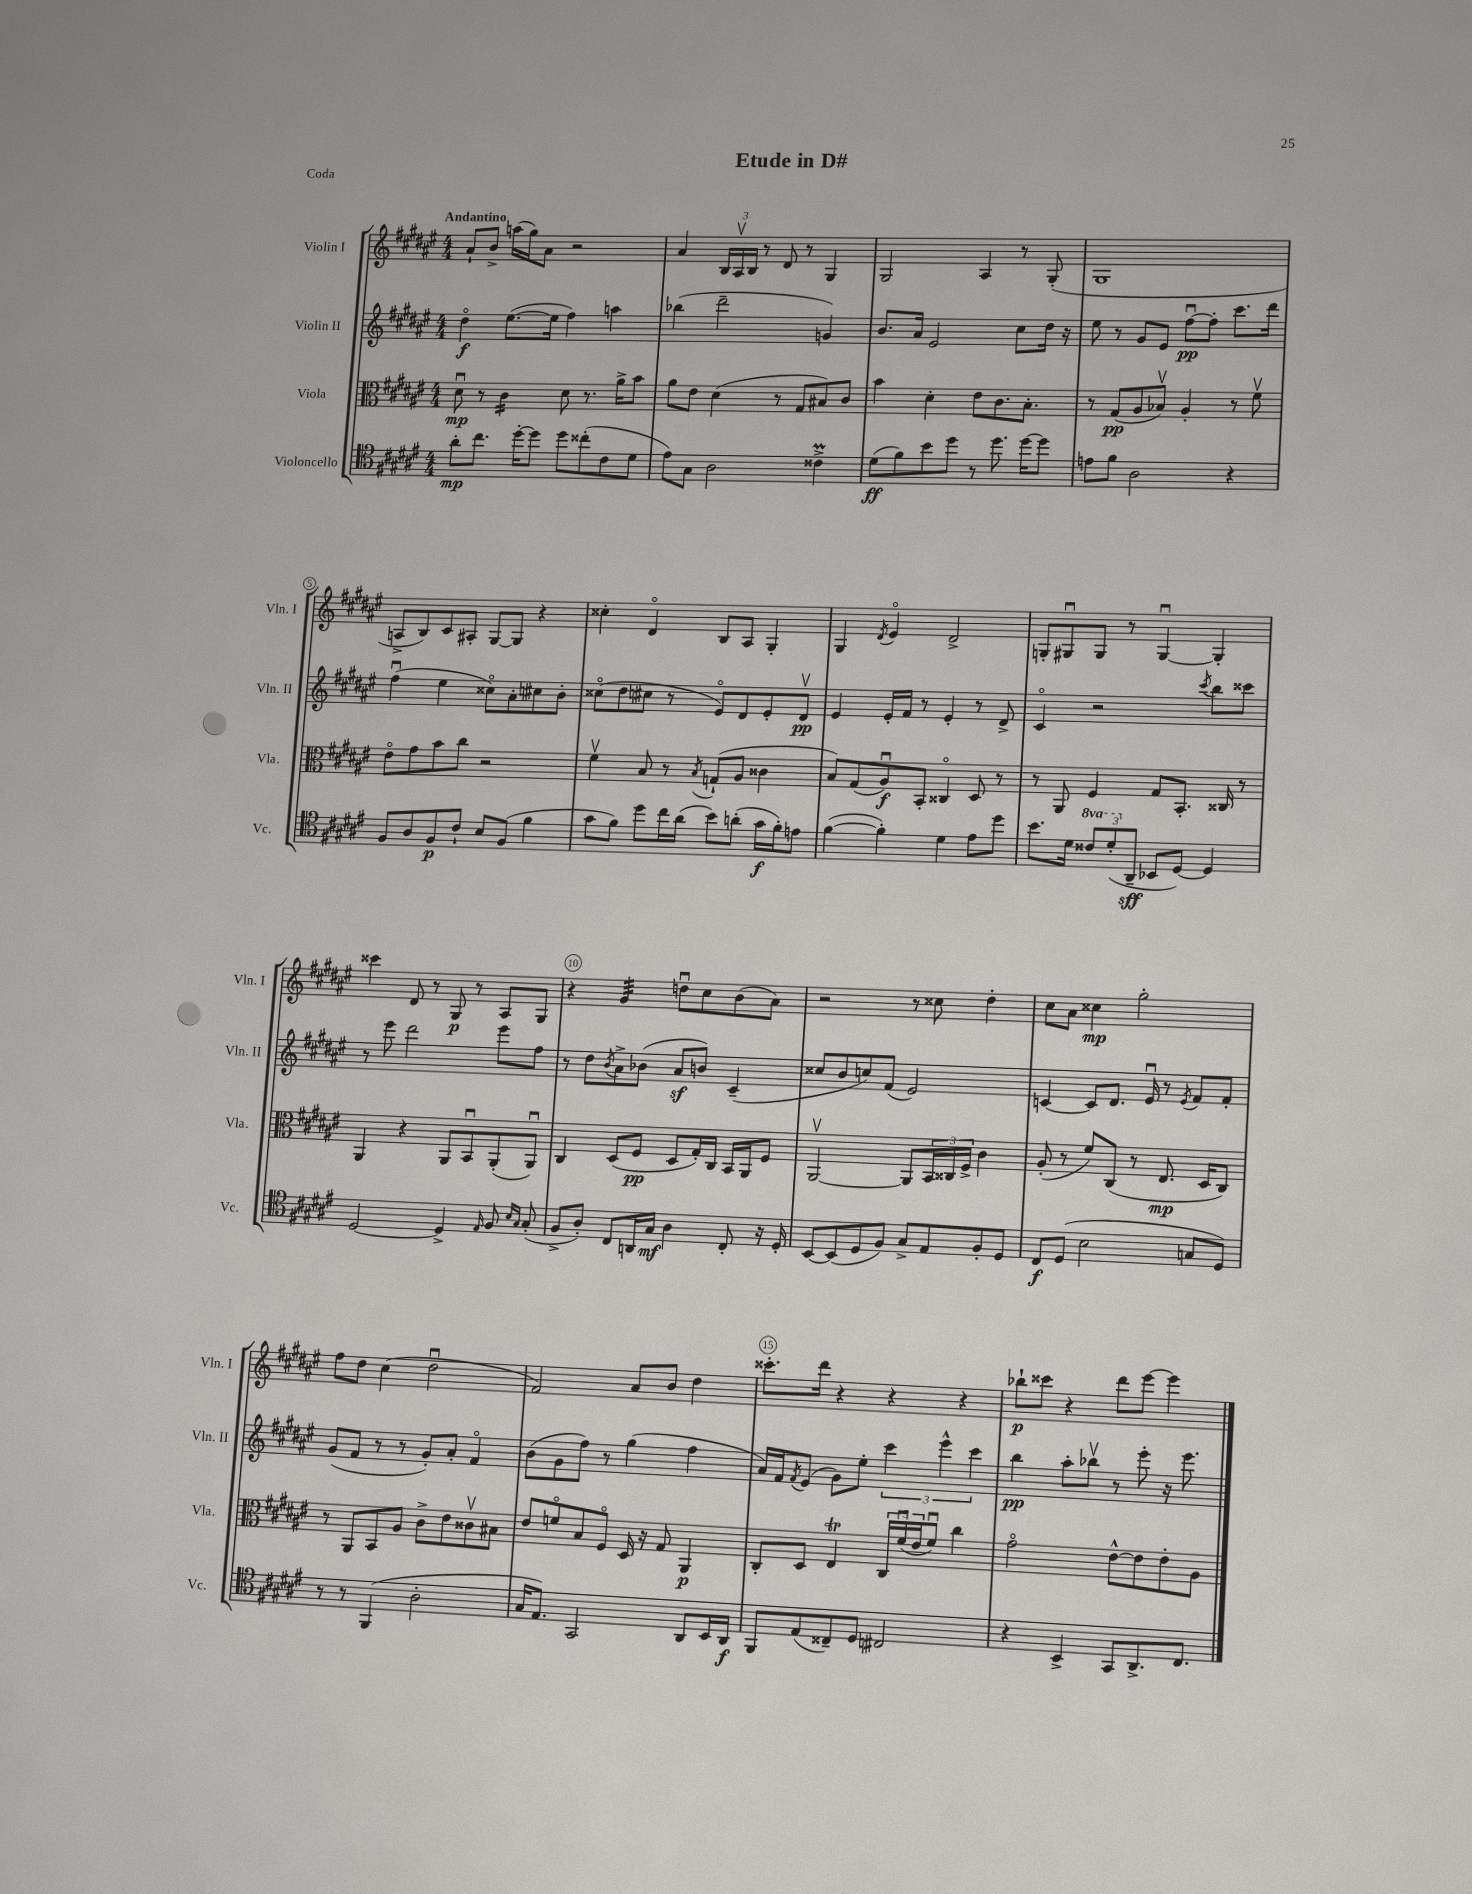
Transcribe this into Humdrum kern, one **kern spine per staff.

**kern	**dynam	**kern	**dynam	**kern	**dynam	**kern	**dynam
*part4	*part4	*part3	*part3	*part2	*part2	*part1	*part1
*staff4	*staff4	*staff3	*staff3	*staff2	*staff2	*staff1	*staff1
*I"Violoncello	*	*I"Viola	*	*I"Violin II	*	*I"Violin I	*
*I'Vc.	*	*I'Vla.	*	*I'Vln. II	*	*I'Vln. I	*
*clefC4	*	*clefC3	*	*clefG2	*	*clefG2	*
*k[f#c#g#d#a#e#]	*	*k[f#c#g#d#a#e#]	*	*k[f#c#g#d#a#e#]	*	*k[f#c#g#d#a#e#]	*
*M4/4	*	*M4/4	*	*M4/4	*	*M4/4	*
=1	=1	=1	=1	=1	=1	=1	=1
!	!	!	!	!	!	!LO:TX:a:B:t=Andantino	!
8a#'\L	mp	8d#u\	mp	4dd#\	f	8a#`/L	.
8.cc#\J	.	8r	.	.	.	8b^/J	.
*	*	*tremolo	*	*	*	*	*
.	.	16c#\LL	.	([8.ee#\L	.	(16aan\LL	.
[16dd#'\KL	.	16c#\	.	.	.	16gg#\J)	.
8dd#\J]	.	16c#\	.	.	.	8a#\J	.
.	.	16c#\JJ	.	16ee#\Jk]	.	.	.
*	*	*Xtremolo	*	*	*	*	*
8dd#\L	.	8d#\	.	4ff#\)	.	2r	.
(8cc##X'\	.	8.r	.	.	.	.	.
8c#\	.	.	.	4aan\	.	.	.
.	.	16a#^\KL	.	.	.	.	.
8d#\J	.	8b\J	.	.	.	.	.
=2	=2	=2	=2	=2	=2	=2	=2
8e#\L)	.	8a#\L	.	(4bb-X\	.	4a#/	.
8G#\J	.	8e#\J	.	.	.	.	.
2A#\	.	(4d#\	.	2ddd#~\	.	24B/LL	.
.	.	.	.	.	.	24A#v/	.
.	.	.	.	.	.	24B/JJ	.
.	.	.	.	.	.	8r	.
.	.	8r	.	.	.	8d#/	.
.	.	8G#/L	.	.	.	8r	.
4c##Xm^\	.	8B#X/)	.	4gn/)	.	4G#/	.
.	.	8c#/J	.	.	.	.	.
=3	=3	=3	=3	=3	=3	=3	=3
(8d#\L	ff	4b\	.	8.b/L	.	2G#/	.
8f#\)	.	.	.	.	.	.	.
.	.	.	.	16a#/Jk	.	.	.
8b\	.	4d#'\	.	2e#/	.	.	.
8dd#\J	.	.	.	.	.	.	.
8r	.	8e#\L	.	.	.	4A#/	.
8.dd#\	.	8.c#\	.	.	.	.	.
.	.	.	.	8cc#\L	.	8r	.
[16dd#\KL	.	8.B'\J	.	.	.	.	.
8dd#\J]	.	.	.	16dd#\Jk	.	(8G#'/	.
.	.	.	.	16r	.	.	.
=4	=4	=4	=4	=4	=4	=4	=4
8en\L	.	8r	.	8ee#\	.	1G#	.
8f#\J	.	(8G#/L	pp	8r	.	.	.
2A#\	.	8A#/	.	8g#/L	.	.	.
.	.	8B-Xv/J)	.	8e#/J	.	.	.
.	.	4A#'/	.	[8ff#u\L	pp	.	.
.	.	.	.	8ff#'\J]	.	.	.
4r	.	8r	.	8.ccc#\L	.	.	.
.	.	8f#v\	.	.	.	.	.
.	.	.	.	16ddd#\Jk	.	.	.
!!LO:LB:g=z
=5	=5	=5	=5	=5	=5	=5	=5
8F#/L	.	8e#\L	.	(4ff#u\	.	8An^/L	.
8A#/	.	8g#\	.	.	.	8B/)	.
8F#/	p	8b\	.	4ee#\	.	8c#/	.
8c#`/J	.	8cc#\J	.	.	.	8A#X'/J	.
8B/L	.	2r	.	8cc##X\L)	.	[8G#/L	.
(8F#/J	.	.	.	8a#'\	.	8G#/J]	.
4f#\	.	.	.	8cc#X\	.	4r	.
.	.	.	.	8b'\J	.	.	.
=6	=6	=6	=6	=6	=6	=6	=6
8g#\L	.	4f#v\	.	(8cc##X\L	.	4cc##X'\	.
8f#\J)	.	.	.	8dd#\	.	.	.
8dd#\L	.	8B/	.	8cc#X\J	.	4d#/	.
16cc#\L	.	8r	.	8r	.	.	.
(16a#\JJ	.	.	.	.	.	.	.
.	.	8qB/	.	.	.	.	.
8b\L)	.	(8Gn`/L	.	8e#/L)	.	8B/L	.
(8an'\J	.	8A#/J	.	8d#/	.	8A#/J	.
16g#\LL	f	4c##X\	.	8e#'/	.	4G#'/	.
16f#'\J)	.	.	.	.	.	.	.
8en\J	.	.	.	8d#v/J	pp	.	.
=7	=7	=7	=7	=7	=7	=7	=7
([4f#\	.	8B/L)	.	4e#/	.	4G#/	.
.	.	(8G#/	.	.	.	.	.
.	.	.	.	.	.	8qd#/	.
4f#'\])	.	8A#u/)	f	16e#'/LL	.	4e#/	.
.	.	.	.	16f#/JJ	.	.	.
.	.	8BB'/J	.	8r	.	.	.
4d#\	.	4C##X/	.	4e#'/	.	2d#^/	.
8e#\L	.	8D#/	.	8r	.	.	.
8dd#\J	.	8r	.	8d#^/	.	.	.
=8	=8	=8	=8	=8	=8	=8	=8
8.b\L	.	8r	.	4c#/	.	8Gn'/L	.
.	.	8AA#/	.	.	.	8G#Xu/	.
16d#\Jk	.	.	.	.	.	.	.
*8va	*	*	*	*	*	*	*
12cc##X/L	.	4F#/	.	2r	.	8G#/J	.
(12dd#'/	.	.	.	.	.	.	.
.	.	.	.	.	.	8r	.
*X8va	*	*	*	*	*	*	*
12AA#~/J	sff	.	.	.	.	.	.
8BB-X/L	.	8G#/L	.	.	.	[4G#u/	.
[8D#/J)	.	8.BB'/J	.	.	.	.	.
.	.	.	.	8qccc#/	.	.	.
4D#/]	.	.	.	8bb\L	.	4G#'/]	.
.	.	16C##X/	.	.	.	.	.
.	.	8r	.	8ccc##X\J	.	.	.
!!LO:LB:g=z
=9	=9	=9	=9	=9	=9	=9	=9
[2D#/	.	4AA#/	.	8r	.	4ccc##X\	.
.	.	.	.	8eee#\	.	.	.
.	.	4r	.	2ddd#\	.	8d#/	.
.	.	.	.	.	.	8r	.
4D#^/]	.	8AA#/L	.	.	.	8G#/	p
.	.	8BBu/	.	.	.	8r	.
16qqE#/	.	.	.	.	.	.	.
8F#/	.	(8AA#'/	.	8eee#\L	.	8A#/L	.
16qqB/LL	.	.	.	.	.	.	.
16qqG#/JJ	.	.	.	.	.	.	.
(8G#'/	.	8AA#u/J)	.	8ff#\J	.	8G#/J	.
=10	=10	=10	=10	=10	=10	=10	=10
8F#^/L	.	4C#/	.	8r	.	4r	.
8A#'/J)	.	.	.	8dd#\L	.	.	.
.	.	.	.	8qb/	.	.	.
*	*	*	*	*	*	*tremolo	*
8C#/L	.	(8D#/L	.	8a#^\	.	32g#/LLL	.
.	.	.	.	.	.	32g#/	.
.	.	.	.	.	.	32g#/	.
.	.	.	.	.	.	32g#/	.
16AAn/L	.	8F#/J	pp	(8b-X\J	.	32g#/	.
.	.	.	.	.	.	32g#/	.
16G#/JJ	mf	.	.	.	.	32g#/	.
.	.	.	.	.	.	32g#/JJJ	.
*	*	*	*	*	*	*Xtremolo	*
4A#\	.	8D#/L	.	8a#z/L	.	8ddnu\L	.
.	.	16G#'/L)	.	8bn/J)	.	8cc#\	.
.	.	16C#/JJ	.	.	.	.	.
8C#'/	.	16BB/LL	.	(4c#~/	.	(8b\	.
.	.	16AA#/J	.	.	.	.	.
16r	.	8F#/J	.	.	.	8a#\J)	.
16D#'/	.	.	.	.	.	.	.
=11	=11	=11	=11	=11	=11	=11	=11
[8BB/L	.	[2AA#v/	.	8cc##X/L	.	2r	.
(8BB/]	.	.	.	8b/	.	.	.
8D#/	.	.	.	8ccn/)	.	.	.
8F#/J)	.	.	.	(8f#/J	.	.	.
8G#^/L	.	8AA#/L]	.	2e#/)	.	8r	.
8E#/	.	24BB/L	.	.	.	8cc##X\	.
.	.	24C##X/	.	.	.	.	.
.	.	24F#^/JJ	.	.	.	.	.
8F#'/	.	4c#\	.	.	.	4dd#'\	.
8D#/J	.	.	.	.	.	.	.
=12	=12	=12	=12	=12	=12	=12	=12
8C#/L	f	(8A#'/	.	[4cn/	.	8cc#\L	.
(8D#/J	.	8r	.	.	.	8a#\J	.
2B\	.	8f#/L)	.	8c/L]	.	4cc##X\	mp
.	.	(8C#/J	.	8.d#/J	.	.	.
.	.	8r	.	.	.	2gg#'\	.
.	.	.	.	16e#u/	.	.	.
.	.	8.E#/	mp	8r	.	.	.
.	.	.	.	8qe#/	.	.	.
8Gn/L	.	.	.	8f#/L	.	.	.
.	.	16D#/KL	.	.	.	.	.
8D#/J)	.	8C#/J)	.	8f#'/J	.	.	.
!!LO:LB:g=z
=13	=13	=13	=13	=13	=13	=13	=13
8r	.	8r	.	(8g#/L	.	8ff#\L	.
8r	.	8AA#/L	.	8f#/J	.	8dd#\J	.
(4FF#/	.	8BB/	.	8r	.	(4cc#\	.
.	.	8A#/J	.	8r	.	.	.
2A#'\	.	8c#^\L	.	8g#'/L)	.	2dd#u\	.
.	.	8e#\	.	8a#'/J	.	.	.
.	.	8c##Xv\	.	4f#/	.	.	.
.	.	8B#X\J	.	.	.	.	.
=14	=14	=14	=14	=14	=14	=14	=14
16G#/KL	.	8e#/L	.	(8b\L	.	2f#/)	.
8.E#/J)	.	.	.	.	.	.	.
.	.	8fn/	.	8g#\	.	.	.
2GG#/	.	8B/	.	8ff#\J)	.	.	.
.	.	8F#/J	.	8r	.	.	.
.	.	16D#/	.	(4gg#\	.	8a#/L	.
.	.	16r	.	.	.	.	.
.	.	8G#/	.	.	.	8b/J	.
8AA#/L	.	4AA#/	p	4ff#\	.	4dd#\	.
16BB/L	.	.	.	.	.	.	.
16AA#/JJ	f	.	.	.	.	.	.
=15	=15	=15	=15	=15	=15	=15	=15
8FF#/L	.	8C#'/L	.	16a#/LL)	.	8.ccc##X'\L	.
.	.	.	.	16f#/J	.	.	.
.	.	.	.	8qf#/	.	.	.
(8E#/	.	8D#/J	.	(8e#/J	.	.	.
.	.	.	.	.	.	16ddd#\Jk	.
8C##X~/)	.	4E#t/	.	8g#\L)	.	4r	.
8D#/J	.	.	.	8ee#'\J	.	.	.
2C#X/	.	24C#/LL	.	6ccc#\	.	4r	.
.	.	(24f#u/	.	.	.	.	.
.	.	24e#/J	.	.	.	.	.
.	.	8f#u/J)	.	.	.	.	.
.	.	.	.	6eee#^^\	.	.	.
.	.	4cc#\	.	.	.	4r	.
.	.	.	.	6ccc#\	.	.	.
=16	=16	=16	=16	=16	=16	=16	=16
4r	.	2g#\	.	4bb\	pp	8bb-X`\L	p
.	.	.	.	.	.	8ccc##X\J	.
4BB^/	.	.	.	8aa#'\L	.	4r	.
.	.	.	.	8bb-Xv\J	.	.	.
8GG#/L	.	[8e#^^\L	.	8r	.	8ddd#\L	.
8.AA#^/	.	8e#\]	.	8eee#'\	.	[8eee#\J	.
.	.	8e#'\	.	16r	.	4eee#\]	.
8.C#/J	.	.	.	8.eee#\	.	.	.
.	.	8A#\J	.	.	.	.	.
==	==	==	==	==	==	==	==
*-	*-	*-	*-	*-	*-	*-	*-
